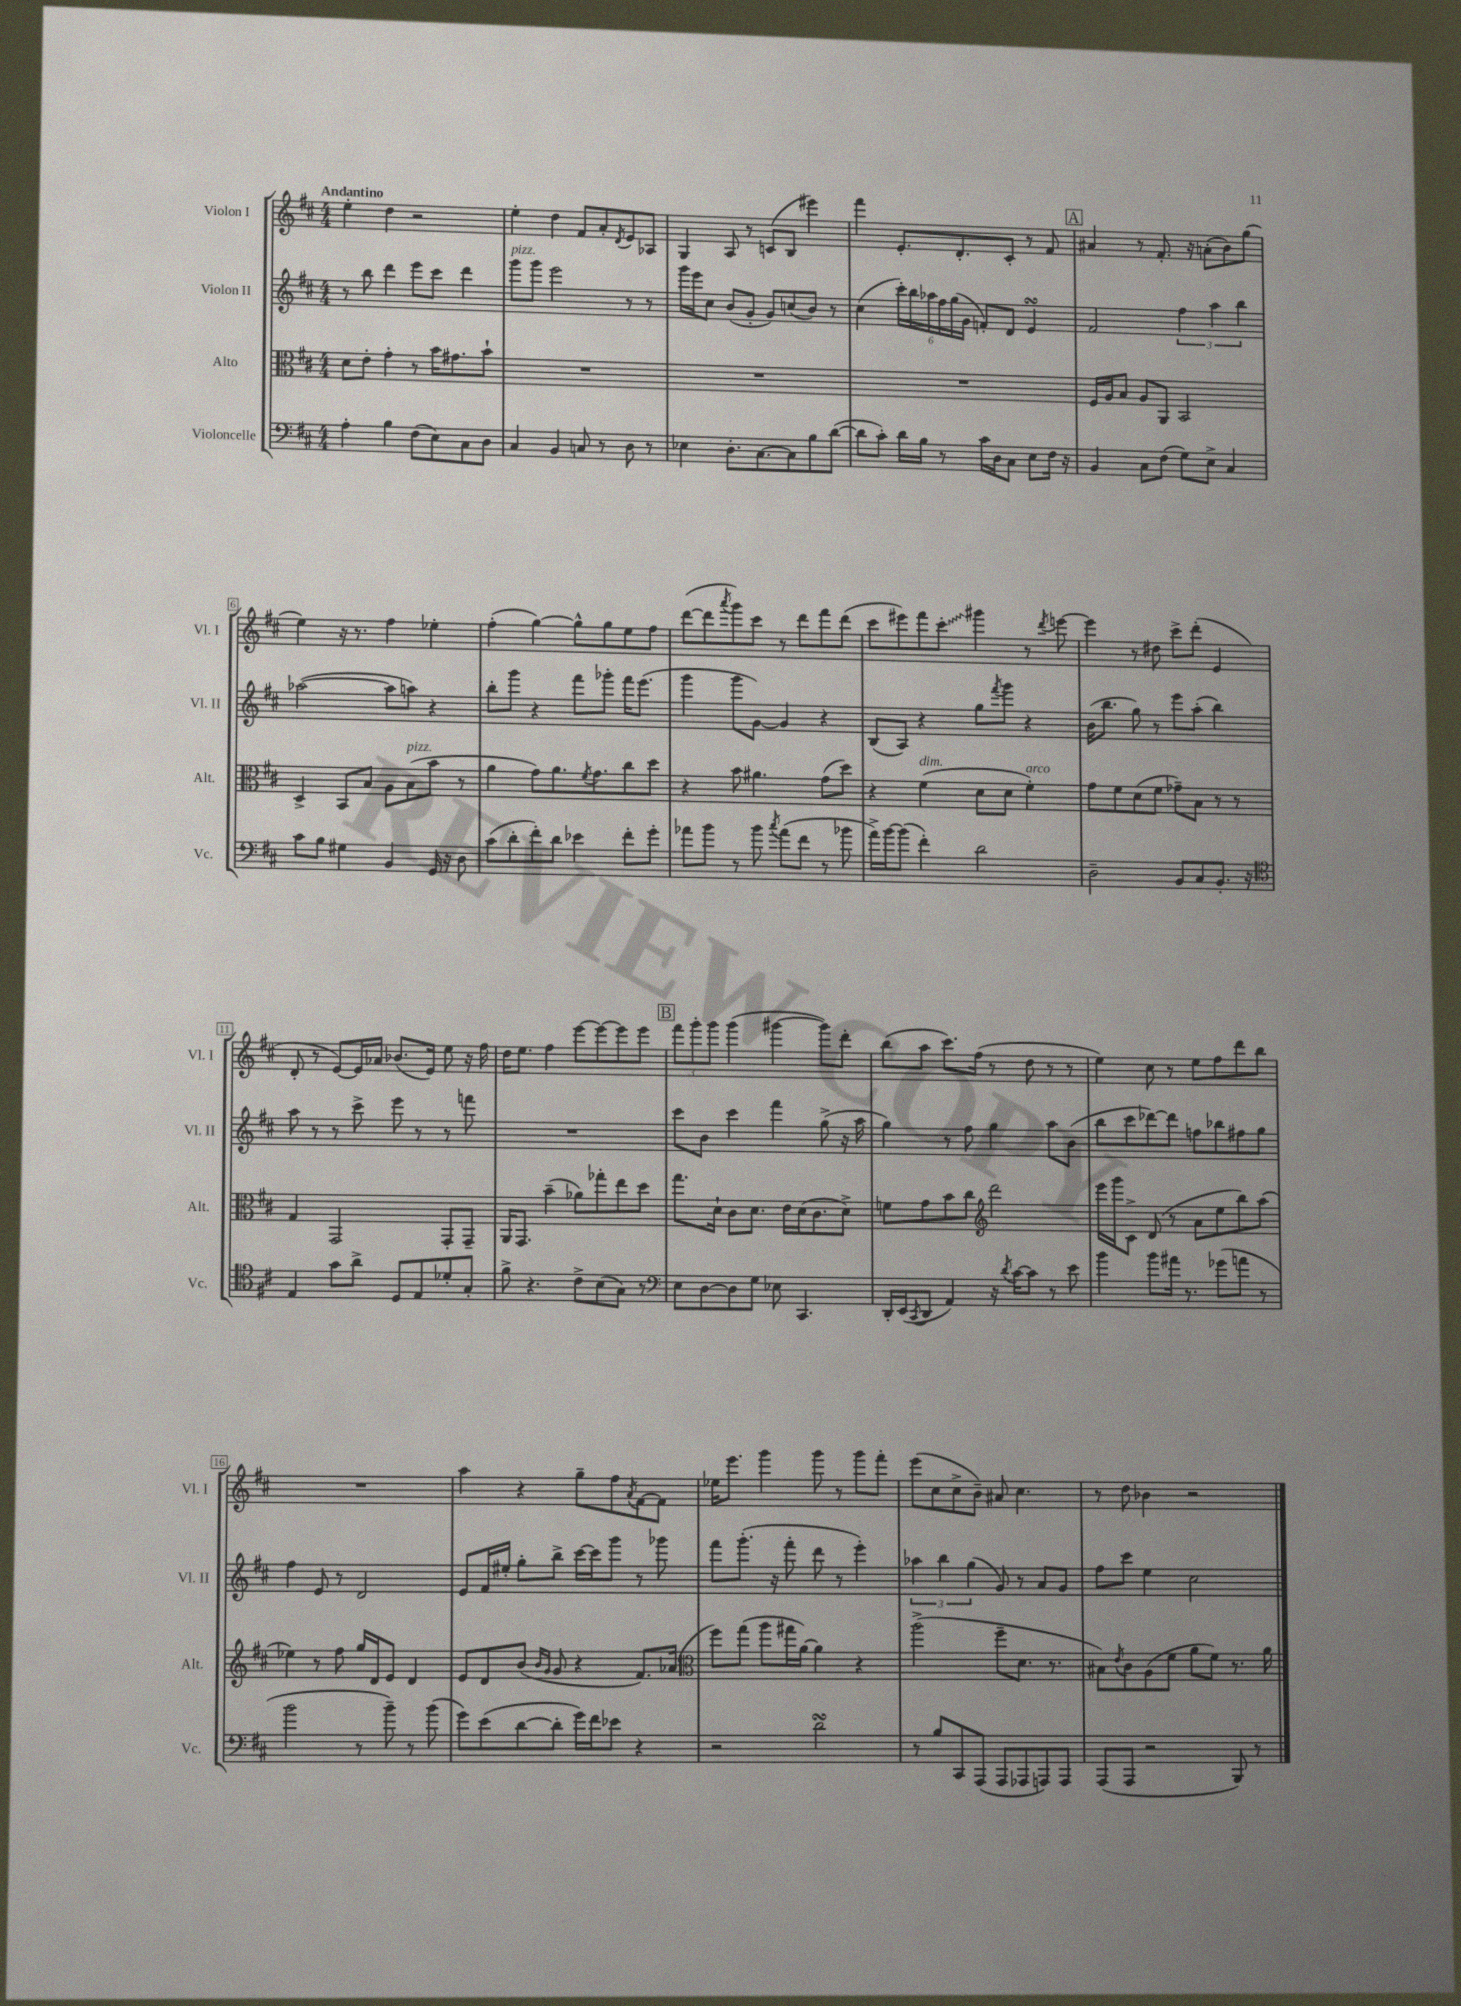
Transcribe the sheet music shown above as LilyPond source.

<<
\new StaffGroup <<
\new Staff = "s0" \with { instrumentName = "Violon I" shortInstrumentName = "Vl. I" } {
    \clef treble \key d \major \numericTimeSignature \time 4/4 \tempo "Andantino"
    e''4-. d''4 r2 |
    e''4-. d''4 fis'8 a'8-. \acciaccatura { d'8 } e'8 aes8 |
    g4 a8 r8 c'8( b8 eis'''4) |
    fis'''4 e'8.-. d'8.-. cis'8-. r8 fis'8 |
    \mark \markup { \box "A" } ais'4 r8 fis'8.-. r16 a'8-.( b'8) g''8( |
    e''4) r16 r8. fis''4 ees''4-. |
    fis''4-.( g''4~) g''8-^ g''8 e''8 fis''8 |
    d'''8~( d'''8 \acciaccatura { a'''8 } g'''8) cis'''8 r8 d'''8 fis'''8 d'''8( |
    cis'''8 eis'''8) fis'''8 \once \override Glissando.style = #'zigzag cis'''8-.\glissando gis'''4 r8 \acciaccatura { d'''8 } e'''8~ |
    e'''4 r8 dis''8 cis'''8-> d'''8-.( e'4 |
    d'8-. r8 e'8~) e'16 aes'16 bes'8.( e'16) e''8 r16 fis''16 |
    d''16 e''8. fis''4 e'''8~ e'''8~ e'''8 e'''8 |
    \mark \markup { \box "B" } \tuplet 3/2 { fis'''8 g'''8-. g'''8 } g'''4( gis'''4~ gis'''8) d'''8-. |
    b''8( a''8 cis'''8.) fis''16( r8 d''8 r8 r8 |
    e''4) cis''8 r8 e''8 fis''8 d'''8 b''8 |
    R1 |
    a''4 r4 g''8-- fis''8 \acciaccatura { a'8 } fis'8~ fis'8 |
    ees''16 e'''8. g'''4 g'''8 r8 g'''8 fis'''8-. |
    e'''8( cis''8 cis''8-> b'8--) ais'8 cis''4. |
    r8 d''8 bes'4 r2 \bar "|." |
}
\new Staff = "s1" \with { instrumentName = "Violon II" shortInstrumentName = "Vl. II" } {
    \clef treble \key d \major \numericTimeSignature \time 4/4
    r8 b''8 d'''4 e'''8 cis'''8 d'''4 |
    g'''8^\markup { \italic "pizz." } g'''8 e'''2 r8 r8 |
    g'''16 e'''16 cis''8 b'8( g'8-. g'8) c''8( b'8) r8 |
    cis''4( \tuplet 6/4 { cis'''16-.) b''16 aes''16 fis''16 g''16( g'16 } f'8-.) d'8 e'4\turn |
    \mark \markup { \box "A" } fis'2 \tuplet 3/2 { fis''4 a''4 b''4 } |
    aes''2~( aes''8 a''8) r4 |
    b''8-. g'''8 r4 fis'''8 ges'''8-. fis'''16 e'''8.( |
    g'''4 g'''8 g'8~) g'4 r4 |
    b8( a8) r4 g''8 \acciaccatura { fis'''8 } g'''8 r4 |
    b'16( b''8. g''8) r8 e'''8 a''8-.( b''4) |
    a''8 r8 r8 cis'''8-> e'''8 r8 r8 f'''8 |
    R1 |
    \mark \markup { \box "B" } cis'''8 b'8 cis'''4 fis'''4 g''8->( r16 a''16 |
    g''4) r8 fis''8 g''4 a''8 b'8( |
    b''8 cis'''8 des'''8~) des'''8 f''8 bes''8 fis''8 g''8 |
    fis''4 e'8 r8 d'2 |
    e'8 fis'16 eis''16-. g''8-. b''8-> cis'''16~ cis'''16 g'''8 r8 ges'''8 |
    fis'''8 g'''8.-.( r16 fis'''8-. d'''8 r8 e'''4-.) |
    \tuplet 3/2 { aes''4 b''4 g''4( } g'8) r8 a'8 g'8 |
    fis''8 cis'''8 e''4 cis''2 \bar "|." |
}
\new Staff = "s2" \with { instrumentName = "Alto" shortInstrumentName = "Alt." } {
    \clef alto \key d \major \numericTimeSignature \time 4/4
    d'8 e'8-. g'4-. r8 b'16 gis'8. b'8-! |
    R1 |
    R1 |
    R1 |
    \mark \markup { \box "A" } fis16 a16 b8 a8 a,8 b,2 |
    d4-> b,8 b8 a8 b8^\markup { \italic "pizz." }( b'8 r8 |
    a'4 g'8) a'8. \acciaccatura { fis'8 } g'8. cis''8 d''8 |
    r4 b'8 ais'4. g'8( d''8) |
    r4 fis'4^\markup { \italic "dim." }( d'8 d'8 fis'4-.^\markup { \italic "arco" }) |
    g'8 fis'8 d'8( fis'8 ges'8--) b8 r8 r8 |
    g4 g,2 g,8-. g,8-- |
    a,16 g,8. b'4--( aes'8) ges''8-. e''8 d''8 |
    \mark \markup { \box "B" } g''8. d'16-! cis'8 d'8. e'16 d'16( cis'8. d'8->) |
    f'8 g'8 b'8 cis''8 \clef treble d'''2 |
    e'''16 g'''16 cis'8-> d'8( r8 a'8 e''8 b''8) a''8( |
    ees''4) r8 fis''8 g''16 d'16 e'8 d'4 |
    e'8 d'8 b'8( \grace { b'16 g'16 } g'8 r4 fis'8.) aes'16( |
    \clef alto fis''8) g''8( a''8 gis''16 a'16~) a'4 r4 |
    a''2->( fis''8-- d'8. r8. |
    bis8) \acciaccatura { e'8 } cis'8 a8( fis'8 a'8 fis'8) r8. a'16 \bar "|." |
}
\new Staff = "s3" \with { instrumentName = "Violoncelle" shortInstrumentName = "Vc." } {
    \clef bass \key d \major \numericTimeSignature \time 4/4
    a4-. b4 fis8( e8) cis8 d8 |
    cis4 b,4 c8 r8 d8 r8 |
    ees4 d8.-. cis8.~ cis8 b8 d'8~( |
    d'8 cis'8-.) d'16 b16 r8 cis'16 d16 cis8 e8 fis16 r16 |
    \mark \markup { \box "A" } b,4 cis8 fis8( g8) e8-> cis4 |
    cis'8 b8 gis4 b,4 g,16 r16 d8 |
    cis'8( d'8-. fis'8-.) d'8 ees'4 fis'8-. g'8-. |
    aes'8 b'8 r8 b'8 \acciaccatura { cis''8 } aes'8( fis'8 r8 bes'8 |
    a'16->) b'16~ b'8( fis'4-.) d'2 |
    d2-- b,8 cis8 b,8.-. r16 |
    \clef tenor e4 g'8 a'8-> d8 e8 des'8-. g8-. |
    fis'8-> r4. cis'8-> b8( g8) r8 |
    \mark \markup { \box "B" } \clef bass e8 d8~ d8 g8 ees8 cis,4. |
    d,16-. e,16( \acciaccatura { cis,8 } d,8 a,4) r16 \acciaccatura { d'8 } cis'16~ cis'8 r8 e'8 |
    b'4 b'8 ais'16 r8. ges'8( a'8 r8 |
    b'2 r8 b'8--) r8 b'8( |
    g'8) e'8( d'8~ d'8-. g'16) fis'16 ees'8 r4 |
    r2 d'2\turn |
    r8 b8 cis,8 a,,8( a,,8 aes,,8 a,,8) a,,8 |
    a,,8( a,,8 r2 b,,8) r8 \bar "|." |
}
>>
>>
\layout { \context { \Score \override BarNumber.stencil = #(make-stencil-boxer 0.1 0.3 ly:text-interface::print) } }
